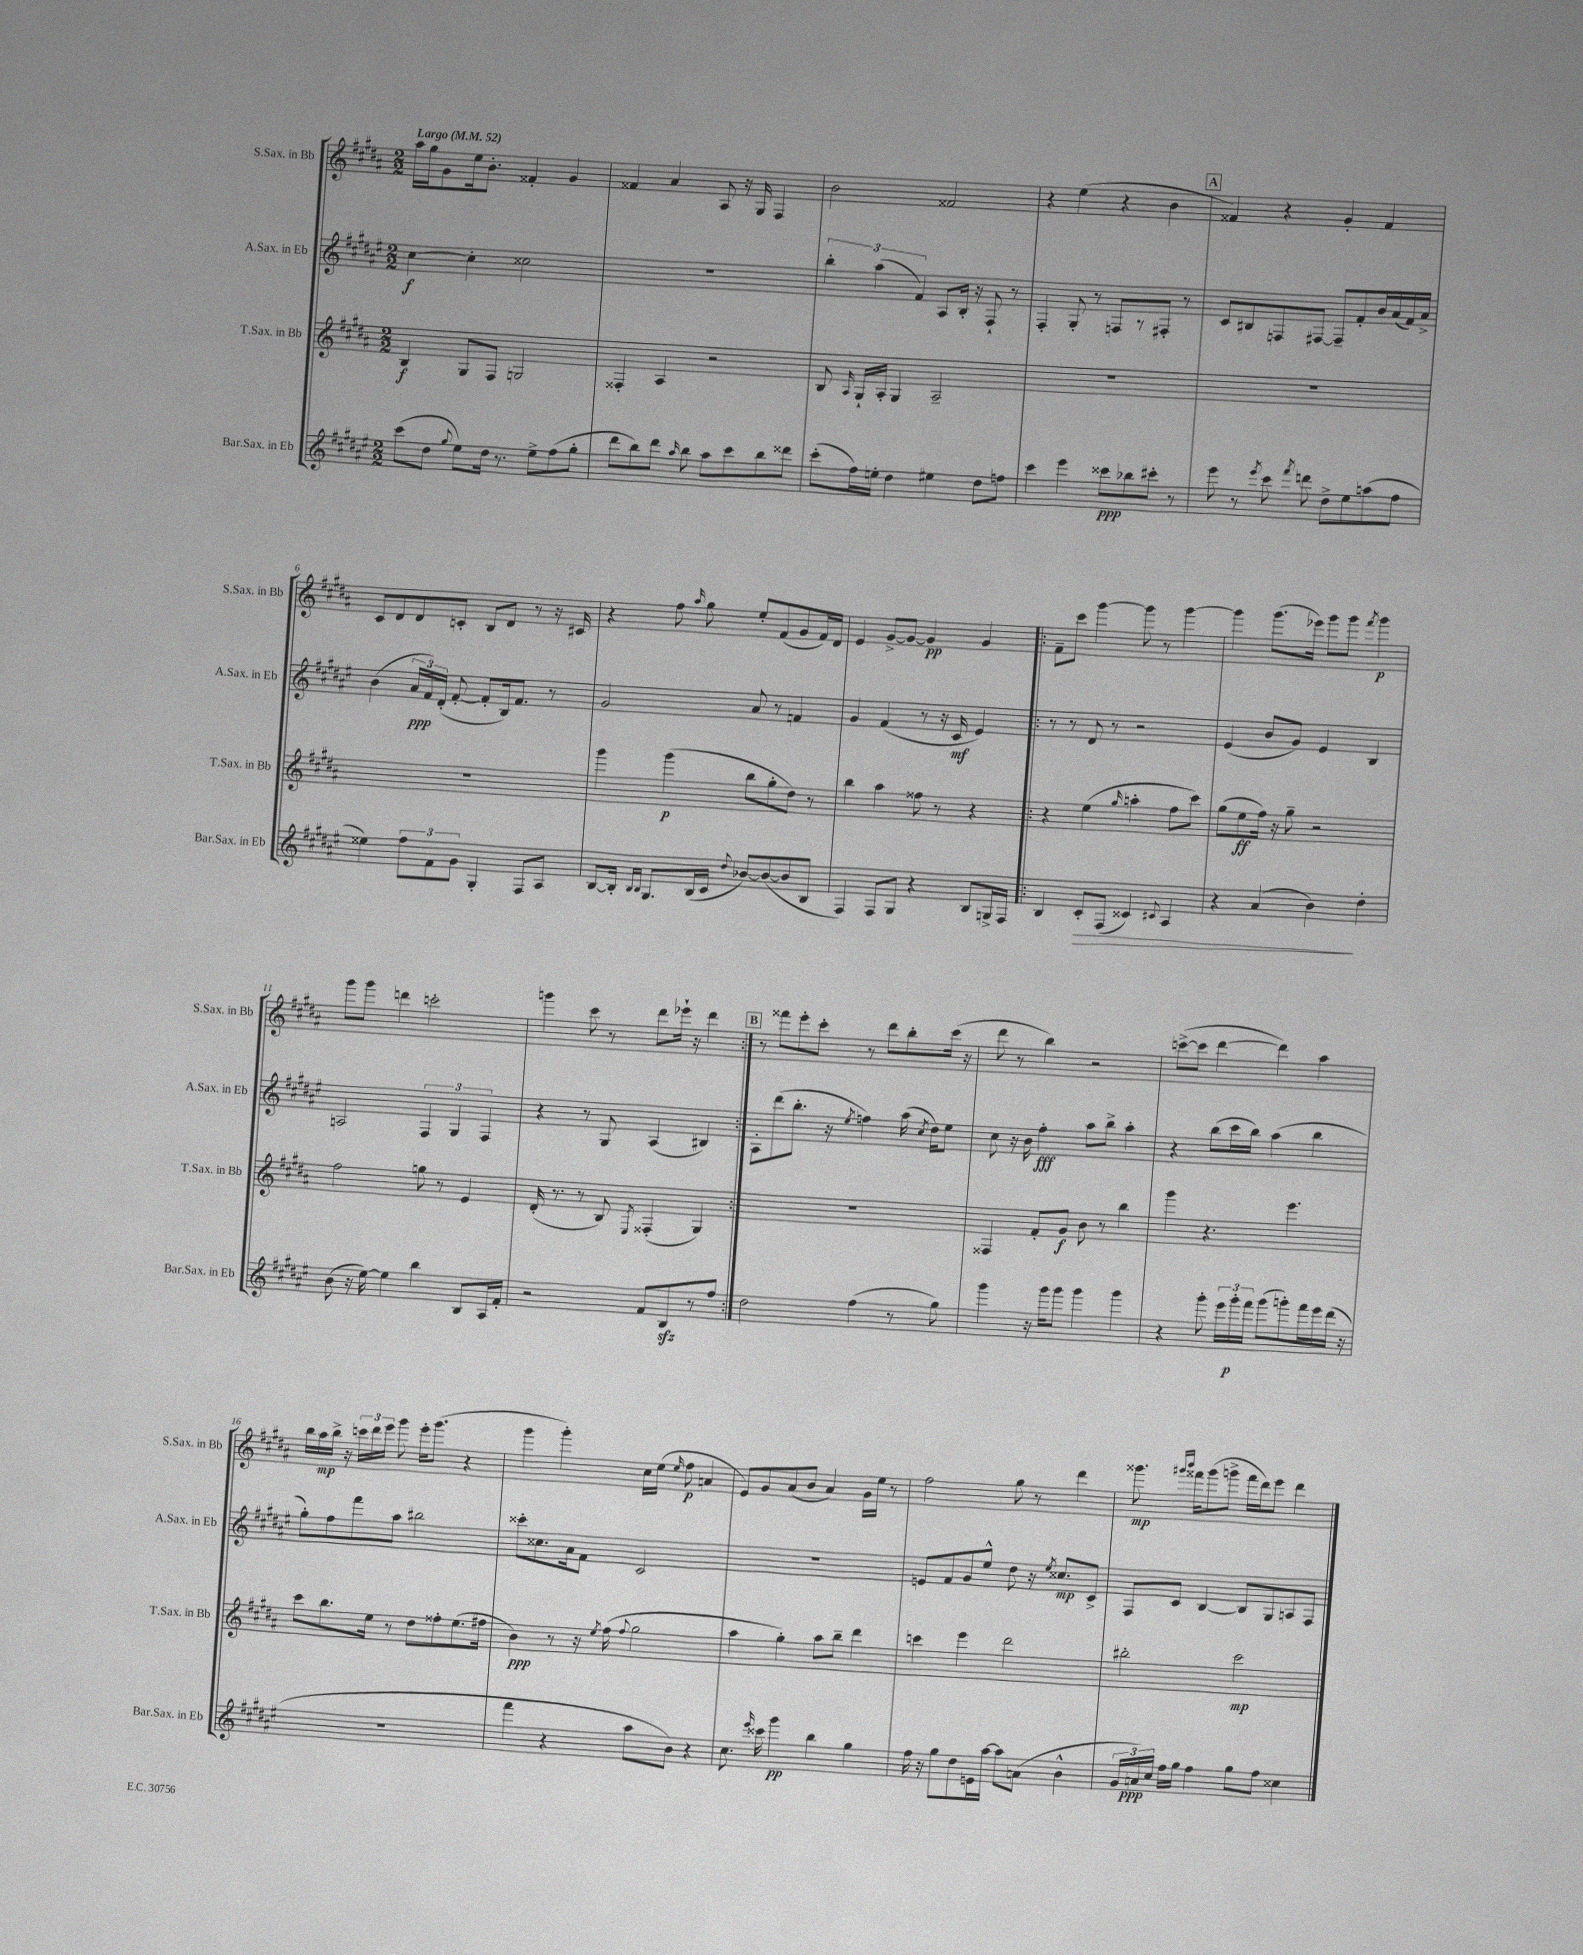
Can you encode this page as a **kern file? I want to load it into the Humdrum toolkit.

**kern	**dynam	**kern	**dynam	**kern	**dynam	**kern	**dynam
*part4	*part4	*part3	*part3	*part2	*part2	*part1	*part1
*staff4	*staff4	*staff3	*staff3	*staff2	*staff2	*staff1	*staff1
*I"Bar.Sax. in Eb	*	*I"T.Sax. in Bb	*	*I"A.Sax. in Eb	*	*I"S.Sax. in Bb	*
*I'Bar.Sax. in Eb	*	*I'T.Sax. in Bb	*	*I'A.Sax. in Eb	*	*I'S.Sax. in Bb	*
*clefG2	*	*clefG2	*	*clefG2	*	*clefG2	*
*k[f#c#g#d#a#e#]	*	*k[f#c#g#d#a#]	*	*k[f#c#g#d#a#e#]	*	*k[f#c#g#d#a#]	*
*M2/2	*	*M2/2	*	*M2/2	*	*M2/2	*
*MM52	*	*MM52	*	*MM52	*	*MM52	*
=1	=1	=1	=1	=1	=1	=1	=1
!	!	!	!	!	!	!LO:TX:a:B:t=Largo	!
(8ccc#\L	.	4B/	f	[4cc#\	f	16aa#\LL	.
.	.	.	.	.	.	16gg#\J	.
8dd#\J	.	.	.	.	.	8g#\	.
8qqgg#/	.	.	.	.	.	.	.
8ee#\L)	.	8G#/L	.	4cc#'\]	.	16ee\k	.
.	.	.	.	.	.	8.b'\J	.
16dd#\Jk	.	8F#/J	.	.	.	.	.
8.r	.	.	.	.	.	.	.
.	.	2Gn/	.	2cc##X\	.	4f##X'/	.
8ee#^\L	.	.	.	.	.	.	.
(8ff#\	.	.	.	.	.	4g#/	.
8gg#'\J	.	.	.	.	.	.	.
=2	=2	=2	=2	=2	=2	=2	=2
8ddd#\L	.	4F##X'/	.	1r	.	4f##X/	.
8bb\)	.	.	.	.	.	.	.
8ddd#\J	.	4A#/	.	.	.	4a#/	.
16qqaa#/	.	.	.	.	.	.	.
8bb\	.	.	.	.	.	.	.
8aa#\L	.	2r	.	.	.	8A#/	.
8ccc#\	.	.	.	.	.	16r	.
.	.	.	.	.	.	16G#/	.
8bb\	.	.	.	.	.	4F#/	.
8ddd##X\J	.	.	.	.	.	.	.
=3	=3	=3	=3	=3	=3	=3	=3
(8ccc#'\L	.	8B/	.	6bb'\	.	2b\	.
.	.	16qqA#/	.	.	.	.	.
16ff#\L)	.	16G#`/LL	.	.	.	.	.
.	.	.	.	(6aa#\	.	.	.
16een'\JJ	.	16A#'/JJ	.	.	.	.	.
4dd#\	.	4G#/	.	.	.	.	.
.	.	.	.	6f#/)	.	.	.
4ee#X\	.	2A#~/	.	8A#/L	.	2f##X/	.
.	.	.	.	16B'/Jk	.	.	.
.	.	.	.	16r	.	.	.
8dd#\L	.	.	.	8F#`/	.	.	.
8ffn\J	.	.	.	8r	.	.	.
=4	=4	=4	=4	=4	=4	=4	=4
4ccc#\	.	1r	.	4F#'/	.	4r	.
4eee#\	.	.	.	8G#'/	.	(4ee\	.
.	.	.	.	8r	.	.	.
8ccc##X\L	ppp	.	.	8Fn/L	.	4r	.
8bb-X\	.	.	.	8r	.	.	.
8ccc#X'\J	.	.	.	8F#X'/J	.	4b\	.
8r	.	.	.	8r	.	.	.
!!LO:REH:place=s1:t=A
=5	=5	=5	=5	=5	=5	=5	=5
8eee#\	.	1r	.	8c#/L	.	4f##X/)	.
8r	.	.	.	8B#X/	.	.	.
8qeee#/	.	.	.	.	.	.	.
8ccc#\	.	.	.	8Fn/	.	4r	.
8qfff#/	.	.	.	.	.	.	.
8dddn\	.	.	.	[8F#X/J	.	.	.
8dd#^\L	.	.	.	8F#~/L]	.	4g#'/	.
8ee#\	.	.	.	8f#'/	.	.	.
(8aan\	.	.	.	16b/L	.	4f##/	.
.	.	.	.	(16a#/	.	.	.
8ff#\J	.	.	.	16f#/)	.	.	.
.	.	.	.	16a#^/JJ	.	.	.
!!LO:LB:g=z
=6	=6	=6	=6	=6	=6	=6	=6
4ee##X\)	.	1r	.	(4b\	.	8c#/L	.
.	.	.	.	.	.	8d#/	.
12ff#\L	.	.	.	24a#/LL	ppp	8d#/	.
.	.	.	.	24f#/)	.	.	.
12f#\	.	.	.	(24d#'/JJ	.	.	.
.	.	.	.	[8f#'/	.	8cn'/J	.
12g#\J	.	.	.	.	.	.	.
4G#'/	.	.	.	8f#'/L]	.	8B/L	.
.	.	.	.	16B/k)	.	8d#/J	.
.	.	.	.	8.f#/J	.	.	.
8F#/L	.	.	.	.	.	8r	.
8A#/J	.	.	.	8r	.	16r	.
.	.	.	.	.	.	16c#X/	.
=7	=7	=7	=7	=7	=7	=7	=7
[8B/L	.	4ggg#\	.	2g#/	.	4r	.
16B'/Jk]	.	.	.	.	.	.	.
16qqB/LL	.	.	.	.	.	.	.
16qqB/JJ	.	.	.	.	.	.	.
8.G#/L	.	.	.	.	.	.	.
.	.	(4ggg#\	p	.	.	8ff#\	.
.	.	.	.	.	.	16qqaa#/	.
(16B/L	.	.	.	.	.	8gg#\	.
16c#/JJ	.	.	.	.	.	.	.
8qqdd#/	.	.	.	.	.	.	.
[8b-X/L)	.	8bb\L	.	8a#/	.	8ee'/L	.
(8b-/_	.	8gg#'\	.	8r	.	(8f#/	.
8b-/]	.	8dd#\J)	.	4fn/	.	8g#/	.
8B/J	.	8r	.	.	.	16f#/L)	.
.	.	.	.	.	.	16d#/JJ	.
=8	=8	=8	=8	=8	=8	=8	=8
4F#/)	.	4bb\	.	4g#/	.	4e/	.
8F#/L	.	4aa#\	.	(4f#/	.	[8g#^/L	.
8G#/J	.	.	.	.	.	8g#/J_	.
4r	.	8ff##X\	.	8r	.	4g#/]	pp
.	.	8r	.	16r	.	.	.
.	.	.	.	16c#/	mf	.	.
8B/L	.	4r	.	4e#/)	.	4g#/	.
16Gn^/L	.	.	.	.	.	.	.
16F#/JJ	.	.	.	.	.	.	.
=9!|:	=9!|:	=9!|:	=9!|:	=9!|:	=9!|:	=9!|:	=9!|:
4B/	.	4r	.	8r	.	8f#~\L	.
.	.	.	.	8r	.	8ccc#\J	.
!	!LO:HP:b	!	!	!	!	!	!
8c#'/L	>	(4ee\	.	8d#/	.	[4ggg#\	.
(8F#/J	.	.	.	8r	.	.	.
.	.	16qqgg#/	.	.	.	.	.
4c##X/)	.	4aan'\	.	2r	.	8ggg#\]	.
.	.	.	.	.	.	8r	.
8qqc#X/	.	.	.	.	.	.	.
4A#/	.	8ff#\L	.	.	.	[4ggg#\	.
.	.	8ccc#\J)	.	.	.	.	.
=10	=10	=10	=10	=10	=10	=10	=10
4r	.	(8gg#\L	.	(4e#/	.	4ggg#\]	.
.	.	8ee\	ff	.	.	.	.
(4a#/	.	16ff#\Jk)	.	8b/L	.	(8.ggg#\L	.
.	.	16r	.	.	.	.	.
.	.	8gg#~\	.	8g#/J)	.	.	.
.	.	.	.	.	.	16eee-X\Jk)	.
4b\)	.	2r	.	4e#/	.	8ggg#\L	.
.	.	.	.	.	.	8ggg#\J	.
.	.	.	.	.	.	8qfff#/	.
4dd#'\	]	.	.	4B/	.	4ggg#\	p
!!LO:LB:g=z
=11	=11	=11	=11	=11	=11	=11	=11
(8b\	.	2ff#\	.	2An/	.	8ggg#\L	.
16r	.	.	.	.	.	8ggg#\J	.
[16ee#\)	.	.	.	.	.	.	.
4ee#\]	.	.	.	.	.	4dddn\	.
4bb\	.	8ggn\	.	6F#/	.	2cccn'\	.
.	.	8r	.	.	.	.	.
.	.	.	.	6G#/	.	.	.
8B/L	.	4e/	.	.	.	.	.
.	.	.	.	6F#/	.	.	.
16A#/L	.	.	.	.	.	.	.
16f#'/JJ	.	.	.	.	.	.	.
=12	=12	=12	=12	=12	=12	=12	=12
2r	.	(16d#'/	.	4r	.	4gggn\	.
.	.	8.r	.	.	.	.	.
.	.	8r	.	8r	.	8ccc#\	.
.	.	8B/)	.	8G#/	.	8r	.
.	.	8qE/	.	.	.	.	.
8f#/L	.	(4F##X'/	.	(4A#/	.	8ddd#\L	.
8Bzz/	.	.	.	.	.	16eee-X`\Jk	.
.	.	.	.	.	.	16r	.
8r	.	4G#/)	.	4B#X/)	.	4ddd#\	.
8ff#/J	.	.	.	.	.	.	.
!!LO:REH:place=s1:t=B
=13:|!	=13:|!	=13:|!	=13:|!	=13:|!	=13:|!	=13:|!	=13:|!
2dd#\	.	1r	.	8A#'\L	.	8r	.
.	.	.	.	(8ddd#\	.	8fff##X\L	.
.	.	.	.	8.bb'\J	.	8eee'\	.
.	.	.	.	.	.	8ccc#'\J	.
.	.	.	.	16r	.	.	.
.	.	.	.	8qee#/	.	.	.
(4ff#\	.	.	.	4ffn\)	.	8r	.
.	.	.	.	.	.	8ddd#\L	.
8r	.	.	.	(16aa#\	.	8bb'\	.
.	.	.	.	8qcc#/	.	.	.
.	.	.	.	16dd#\KL)	.	.	.
8gg#\)	.	.	.	8ee#\J	.	(16ccc#\Jk	.
.	.	.	.	.	.	16r	.
=14	=14	=14	=14	=14	=14	=14	=14
4ggg#\	.	4F##X/	.	8cc#\	.	8ddd#\	.
.	.	.	.	16r	.	8r	.
.	.	.	.	16b\	.	.	.
16r	.	8f#'/L	.	4ff#'\	fff	4bb\)	.
16ggg#\KL	.	.	.	.	.	.	.
8ggg#\J	.	8g#/J	f	.	.	.	.
4ggg#\	.	8b\	.	8aa#\L	.	2r	.
.	.	8r	.	8bb^\J	.	.	.
4ggg#\	.	4bb\	.	4aa#'\	.	.	.
=15	=15	=15	=15	=15	=15	=15	=15
4r	.	4ggg#\	.	4r	.	([8cccn^\L	.
.	.	.	.	.	.	8ccc\J]	.
8ggg#'\	.	4.r	.	(8bb\L	.	[4ddd#\	.
24eee#\LL	.	.	.	16ccc#\L	.	.	.
24ggg#'\	p	.	.	.	.	.	.
.	.	.	.	16bb\JJ)	.	.	.
24fff#\JJ	.	.	.	.	.	.	.
(8ggg#\L	.	.	.	(4aa#\	.	4ddd#\])	.
8gggn'\)	.	4.eee\	.	.	.	.	.
16fff#\L	.	.	.	4bb\	.	4aa#\	.
16eee#\	.	.	.	.	.	.	.
(16ddd#\JJ	.	.	.	.	.	.	.
16r	.	.	.	.	.	.	.
!!LO:LB:g=z
=16	=16	=16	=16	=16	=16	=16	=16
1r	.	8ccc#\L	.	8gg#'\L)	.	16bb\LL	.
.	.	.	.	.	.	16aa#\	mp
.	.	8.bb\	.	8ff#\	.	16bb^\JJ	.
.	.	.	.	.	.	16r	.
.	.	.	.	8fff#\	.	24cccn\LL	.
.	.	.	.	.	.	24ddd#\	.
.	.	16ee\Jk	.	.	.	.	.
.	.	.	.	.	.	24eee\JJ	.
.	.	8r	.	8aa#\J	.	8ggg#\	.
.	.	8dd#\L	.	2bb#X\	.	16eee'\KL	.
.	.	.	.	.	.	(8.ggg#\J	.
.	.	8ff##X'\	.	.	.	.	.
.	.	(8.ee\	.	.	.	4r	.
.	.	16ff#X\Jk	.	.	.	.	.
=17	=17	=17	=17	=17	=17	=17	=17
4fff#\	.	4b\)	ppp	8ccc##X'\L	.	4ggg#\	.
.	.	.	.	8.cc##X\	.	.	.
4r	.	8r	.	.	.	4ggg#'\)	.
.	.	.	.	16a#\k	.	.	.
.	.	16r	.	8f#\J	.	.	.
.	.	8qee/	.	.	.	.	.
.	.	(16ff#\	.	.	.	.	.
.	.	8qqff#/	.	.	.	.	.
8aa#\L	.	2gg#\	.	2c#/	.	16cc#\LL	.
.	.	.	.	.	.	(16ee\JJ	.
.	.	.	.	.	.	16qqee/	.
8b\J)	.	.	.	.	.	8ff#\	p
4r	.	.	.	.	.	4an/	.
=18	=18	=18	=18	=18	=18	=18	=18
8.cc#\	.	4aa#\	.	1r	.	8e/L)	.
.	.	.	.	.	.	8g#/	.
16qqeee#/	.	.	.	.	.	.	.
16ccc##X\	.	.	.	.	.	.	.
4ggg#\	pp	4gg#'\)	.	.	.	(8a#/	.
.	.	.	.	.	.	8b/J	.
4bb\	.	8aa#\L	.	.	.	4a#/)	.
.	.	8bb~\J	.	.	.	.	.
4gg#\	.	4ddd#\	.	.	.	16g#\LL	.
.	.	.	.	.	.	16ee\JJ	.
.	.	.	.	.	.	8r	.
=19	=19	=19	=19	=19	=19	=19	=19
16ff#\	.	4cccn\	.	8en/L	.	2ff#\	.
16r	.	.	.	.	.	.	.
8gg#\L	.	.	.	8f#/	.	.	.
8dd#\	.	4eee\	.	8g#/	.	.	.
16en\L	.	.	.	8ee#^^/J	.	.	.
[16aa#\JJ	.	.	.	.	.	.	.
8aa#\L]	.	2ddd#\	.	8dd#\	.	8gg#\	.
(8an\J	.	.	.	16r	.	8r	.
.	.	.	.	8qee#/	.	.	.
.	.	.	.	8.cc##X/L	mp	.	.
4b^^\	.	.	.	.	.	4ddd#\	.
.	.	.	.	8c#^/J	.	.	.
=20	=20	=20	=20	=20	=20	=20	=20
24g#/LL	.	2bb#X'\	.	8F#/L	.	8.ggg##X\	mp
24an/)	ppp	.	.	.	.	.	.
24cc#/JJ	.	.	.	.	.	.	.
16ff#\LL	.	.	.	8c#/J	.	.	.
.	.	.	.	.	.	16qqggg#X/LL	.
.	.	.	.	.	.	16qqbbb/JJ	.
16gg#\JJ	.	.	.	.	.	16fff##X\KL	.
4ff#\	.	.	.	[4B/	.	(8ggg#\	.
.	.	.	.	.	.	8gggn^\J	.
8gg#\L	.	2ccc#\	mp	8B/L]	.	16fff##\LL	.
.	.	.	.	.	.	16ddd#\J)	.
8ff#\J	.	.	.	8G#/	.	8eee\J	.
4cc##X\	.	.	.	8An/	.	4ddd#\	.
.	.	.	.	8F#/J	.	.	.
==	==	==	==	==	==	==	==
*-	*-	*-	*-	*-	*-	*-	*-
